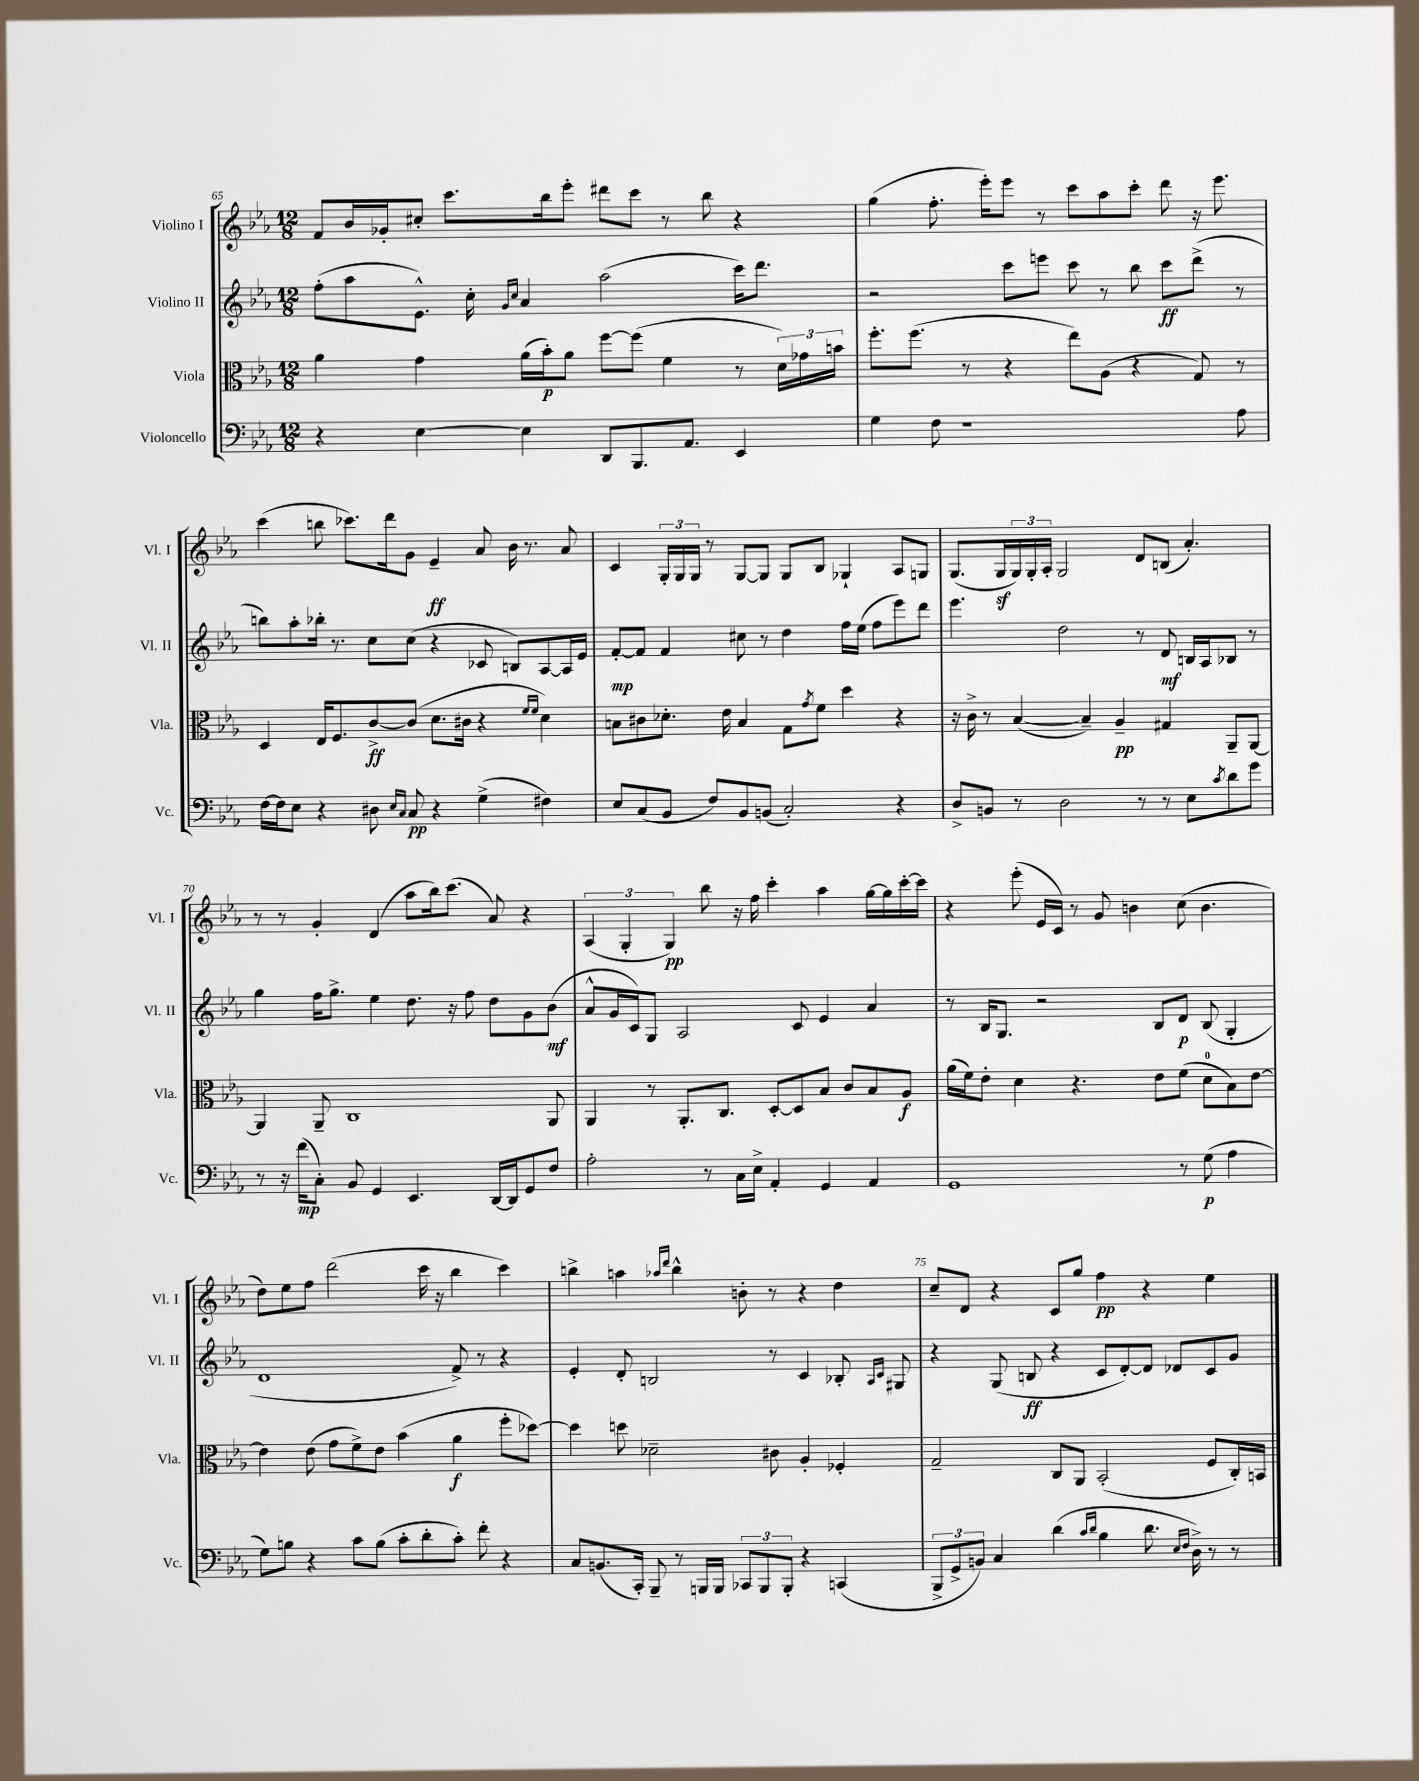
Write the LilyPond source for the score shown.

<<
\new StaffGroup <<
\new Staff = "s0" \with { instrumentName = "Violino I" shortInstrumentName = "Vl. I" } {
    \clef treble \key ees \major \numericTimeSignature \time 12/8
    f'8 bes'16 ges'16-. cis''8-. c'''8. bes''16 ees'''8-. dis'''8 c'''8 r8 bes''8 r4 |
    g''4( f''8.-. ees'''16-.) ees'''8 r8 c'''8 aes''8 c'''8-. d'''8 r16 ees'''8. |
    c'''4( b''8 ces'''8.) d'''16 g'8 ees'4--\ff aes'8 bes'16 r8. aes'8 |
    c'4 \tuplet 3/2 { g16-. g16 g16 } r8 g8~ g8 g8 bes8 ges4-! aes8 g8 |
    g8.( g16\sf \tuplet 3/2 { g16) g16-. aes16-. } g2 d'8 b8( aes'4.-.) |
    r8 r8 g'4-. d'4( aes''8 bes''16) c'''8.( aes'8) r4 |
    \tuplet 3/2 { aes4( g4-. g4\pp) } bes''8 r16 f''16 c'''4-. aes''4 g''16~ g''16 c'''16~-. c'''16 |
    r4 ees'''8-.( ees'16 c'16) r8 g'8 b'4 c''8( b'4. |
    d''8) ees''8 f''8 d'''2( c'''16 r16 bes''4 c'''4) |
    b''4-> a''4 \grace { aes''16 d'''16 } b''4-^ b'8-. r8 r4 d''4 |
    c''8-- d'8 r4 c'8 g''8 f''4\pp r4 ees''4 \bar "|." |
}
\new Staff = "s1" \with { instrumentName = "Violino II" shortInstrumentName = "Vl. II" } {
    \clef treble \key ees \major \numericTimeSignature \time 12/8
    f''8-.( aes''8 ees'8.-^) c''16-. \grace { g'16 c''16 } aes'4 aes''2( c'''16) d'''8. |
    r2 c'''8 e'''8 c'''8 r8 bes''8 c'''8\ff d'''8->( r8 |
    b''8) aes''8-. bes''16-. r8. c''8 c''8( r4 ces'8 b8) aes8~ aes16 ees'16 |
    f'8~-.\mp f'8 f'4 cis''8 r8 d''4 f''16 ees''16( f''8 ees'''8) d'''8 |
    ees'''4. d''2 r8 d'8\mf b16 aes16 bes8 r8 |
    g''4 f''16 g''8.-> ees''4 d''8. r16 f''8 d''8 g'8 bes'8\mf( |
    aes'8-^ g'16 c'16) g8 aes2 c'8 ees'4 aes'4 |
    r8 bes16 g8. r2 bes8 d'8\p bes8( g4-. |
    d'1 f'8->) r8 r4 |
    ees'4-. d'8-. b2 r8 c'4 bes8-. \grace { aes16 c'16 } gis8 |
    r4 g8( b8\ff r4 c'8 d'8~-.) d'8 des'8 c'8 g'8 \bar "|." |
}
\new Staff = "s2" \with { instrumentName = "Viola" shortInstrumentName = "Vla." } {
    \clef alto \key ees \major \numericTimeSignature \time 12/8
    aes'4 g'4 aes'16( bes'16-.\p) aes'8 f''8~ f''8( f'4 r8 \tuplet 3/2 { d'16) ges'16 b'16 } |
    f''8.-. f''8.( r8 r4 ees''8) aes8( r4 g8) r8 |
    d4 ees16 f8. c'8~->\ff c'8( d'8. cis'16 r4 \grace { f'16 f'16 } d'4) |
    b8 cis'8 des'8.-. ees'16 b4 g8 \acciaccatura { g'8 } f'8 d''4 r4 |
    r16 c'16-> r8 bes4~( bes4--) aes4--\pp gis4 aes,8-- aes,8~ |
    aes,4 aes,8-- c1 aes,8 |
    aes,4 r8 aes,8.-. c8. d8~-. d8 bes8 c'8 bes8 aes8\f |
    aes'16( f'16) ees'8-. d'4 r4. ees'8 f'8( d'8-0 bes8) ees'8~ |
    ees'4 ees'8( g'8 f'8->) ees'8 bes'4( aes'4\f f''8-. des''8~) |
    des''4 d''8 des'2-- cis'8 aes4-. fes4-. |
    g2-- c8 aes,8 bes,2-.( f8 c16-.) b,16 \bar "|." |
}
\new Staff = "s3" \with { instrumentName = "Violoncello" shortInstrumentName = "Vc." } {
    \clef bass \key ees \major \numericTimeSignature \time 12/8
    r4 ees4~ ees4 d,8 bes,,8. aes,8. ees,4 |
    g4 f8 r1 aes8 |
    f16~ f16 ees8 r4 dis8 \grace { ees16 c16 } c8\pp r4 g4->( fis4) |
    ees8 c8( bes,8 f8) bes,8 b,8( c2-.) r4 |
    d8-> b,8 r8 d2 r8 r8 ees8 \acciaccatura { c'8 } d'8 g'8 |
    r8 r16 f'16\mp( c8-.) bes,8 g,4 ees,4. d,16~ d,16 g,8 f8 |
    aes2-. r8 c16 ees16-> aes,4-. g,4 aes,4 |
    g,1 r8 g8\p( aes4 |
    g8) b8 r4 c'8 b8( c'8-. d'8-. c'8-.) f'8-. r4 |
    c8 b,8.( c,16-.) bes,,8-- r8 b,,16 b,,16 \tuplet 3/2 { ces,8 b,,8 b,,8-. } r4 c,4( |
    \tuplet 3/2 { bes,,8-> g,8-> b,8) } c4 d'4( \grace { c'16 d'16 } bes4 d'8. \grace { ees16 f16 } d16->) r8 r8 \bar "|." |
}
>>
>>
\layout { \context { \Score currentBarNumber = #65 \override BarNumber.break-visibility = ##(#f #t #t) barNumberVisibility = #(every-nth-bar-number-visible 5) } }
